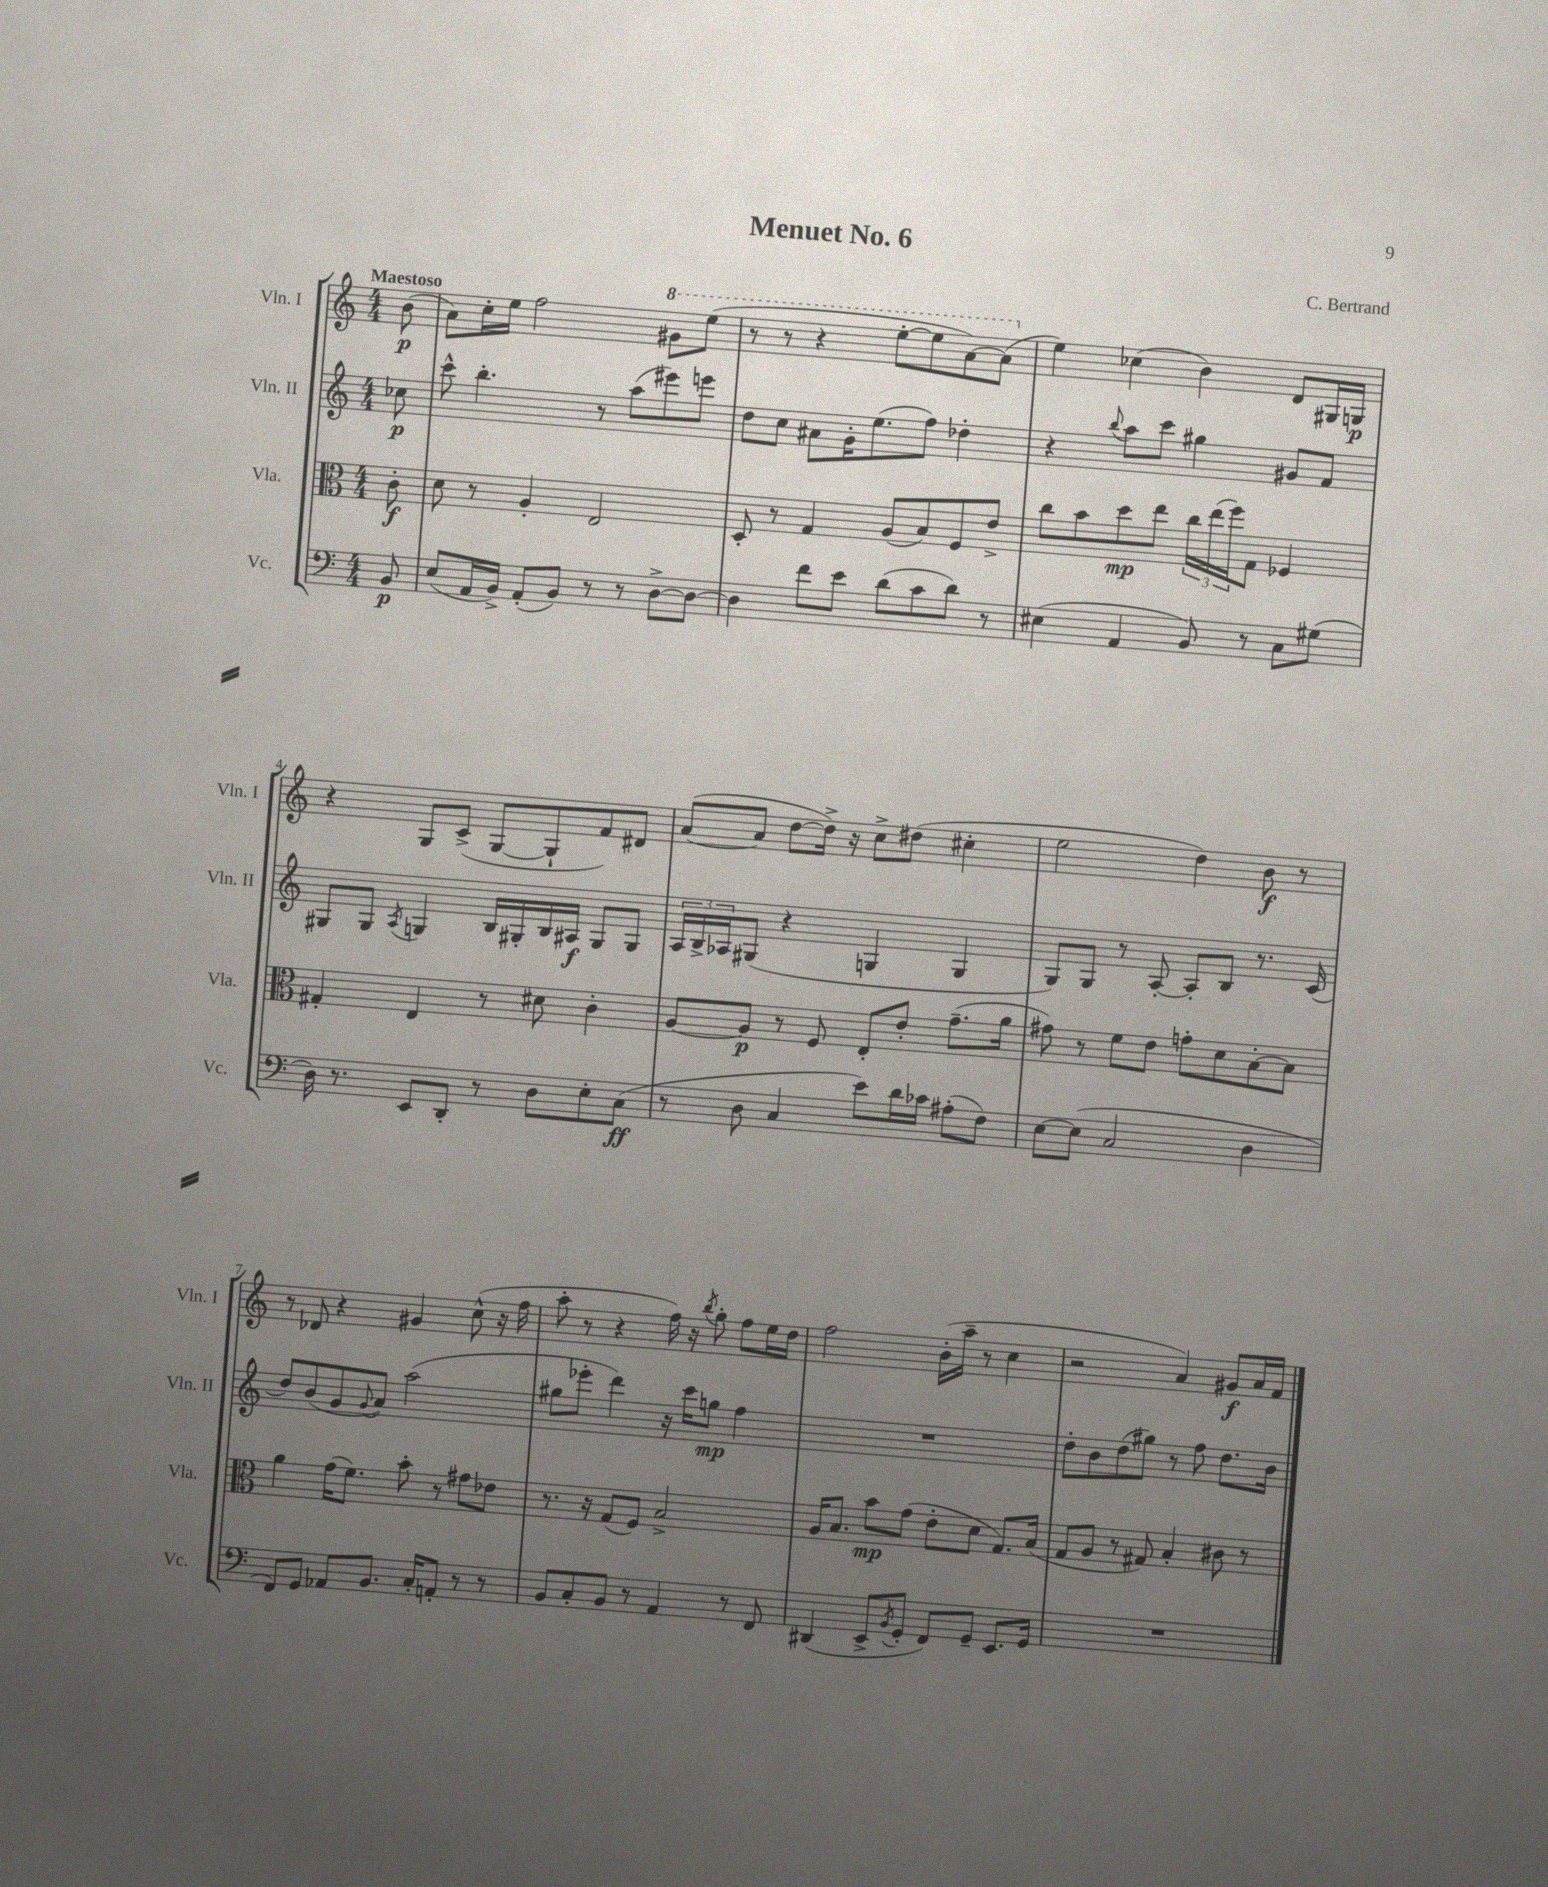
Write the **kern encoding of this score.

**kern	**dynam	**kern	**dynam	**kern	**dynam	**kern	**dynam
*part4	*part4	*part3	*part3	*part2	*part2	*part1	*part1
*staff4	*staff4	*staff3	*staff3	*staff2	*staff2	*staff1	*staff1
*I"Vc.	*	*I"Vla.	*	*I"Vln. II	*	*I"Vln. I	*
*I'Vc.	*	*I'Vla.	*	*I'Vln. II	*	*I'Vln. I	*
*clefF4	*	*clefC3	*	*clefG2	*	*clefG2	*
*k[]	*	*k[]	*	*k[]	*	*k[]	*
*M4/4	*	*M4/4	*	*M4/4	*	*M4/4	*
=	=	=	=	=	=	=	=
!	!	!	!	!	!	!LO:TX:a:B:t=Maestoso	!
8BB/	p	8c'\	f	8cc-X\	p	(8b\	p
=1	=1	=1	=1	=1	=1	=1	=1
(8E/L	.	8d\	.	8ccc^^\	.	8a\L)	.
16AA/L	.	8r	.	4.bb'\	.	16cc'\L	.
16BB^/JJ)	.	.	.	.	.	16ee\JJ	.
(8AA'/L	.	4A'/	.	.	.	2ff\	.
8BB/J)	.	.	.	.	.	.	.
8r	.	2E/	.	8r	.	.	.
8r	.	.	.	(8aa\L	.	.	.
*	*	*	*	*	*	*8va	*
[8D^\L	.	.	.	8eee#X\)	.	8gg#X\L	.
8D\J_	.	.	.	8eeen\J	.	(8eee\J	.
=2	=2	=2	=2	=2	=2	=2	=2
4D\]	.	8D'/	.	8dd\L	.	8r	.
.	.	8r	.	8cc\J	.	8r	.
8f\L	.	4G/	.	8a#X\L	.	4r	.
8e\J	.	.	.	16g'\K	.	.	.
.	.	.	.	(8.ee\	.	.	.
(8d\L	.	(8A/L	.	.	.	[8eee'\L	.
8c\	.	8B/)	.	8ff\J)	.	8eee\]	.
8d\J)	.	8F/	.	4dd-X'\	.	[8aa\)	.
8r	.	8e^/J	.	.	.	(8aa\J]	.
=3	=3	=3	=3	=3	=3	=3	=3
*	*	*	*	*	*	*X8va	*
(4E#X\	.	8cc\L	.	4r	.	4ee\)	.
.	.	8b\	.	.	.	.	.
.	.	.	.	8qqbb/	.	.	.
4AA/	.	8dd\	mp	8aa\L	.	(4cc-X\	.
.	.	8ee\J	.	8ccc\J	.	.	.
8BB/)	.	24cc\LL	.	4gg#X\	.	4b\)	.
.	.	(24ee\	.	.	.	.	.
.	.	24ff\J)	.	.	.	.	.
8r	.	8G\J	.	.	.	.	.
8C\L	.	4F-X/	.	8g#X/L	.	8d/L	.
(8G#X\J	.	.	.	8f/J	.	16G#X/L	.
.	.	.	.	.	.	16Gn/JJ	p
!!LO:LB:g=z
=4	=4	=4	=4	=4	=4	=4	=4
16D\)	.	4G#X'/	.	8G#X/L	.	4r	.
8.r	.	.	.	.	.	.	.
.	.	.	.	8G#/J	.	.	.
.	.	.	.	8qA/	.	.	.
8EE/L	.	4E/	.	4Gn/	.	8G/L	.
8DD'/J	.	.	.	.	.	(8c^/J	.
8r	.	8r	.	16B/LL	.	[8G/L	.
.	.	.	.	16G#X'/	.	.	.
8D\L	.	8d#X\	.	16B/	.	8G`/]	.
.	.	.	.	16A#X/JJ	f	.	.
8E'\	.	4c'\	.	8G#/L	.	8f/)	.
(8C\J	ff	.	.	8G#/J	.	8d#X/J	.
=5	=5	=5	=5	=5	=5	=5	=5
8r	.	[8A/L	.	24A/LL	.	([8a/L	.
.	.	.	.	24B^/	.	.	.
.	.	.	.	24A-X/J	.	.	.
8D\	.	8A/J]	p	(8G#X/J	.	8a/J]	.
4C/	.	8r	.	4r	.	[8dd\L	.
.	.	8F/	.	.	.	16dd^\Jk])	.
.	.	.	.	.	.	16r	.
8e\L)	.	8E'/L	.	4Gn/	.	8cc^\L	.
16d\L	.	8e'/J	.	.	.	(8dd#X\J	.
16c-X\JJ	.	.	.	.	.	.	.
(8A#X'\L	.	(8.g~\L	.	4G/	.	4cc#X'\	.
8F\J)	.	.	.	.	.	.	.
.	.	16a\Jk	.	.	.	.	.
=6	=6	=6	=6	=6	=6	=6	=6
[8E\L	.	8g#X\)	.	8G/L)	.	2ee\	.
(8E\J]	.	8r	.	8G/J	.	.	.
2C/	.	8f\L	.	8r	.	.	.
.	.	8e\J	.	[8A'/	.	.	.
.	.	8gn'\L	.	8A'/L]	.	4dd\)	.
.	.	8d\	.	8B/J	.	.	.
4D\	.	[8B'\	.	8.r	.	8b\	f
.	.	8B\J]	.	.	.	8r	.
.	.	.	.	(16c/	.	.	.
!!LO:LB:g=z
=7	=7	=7	=7	=7	=7	=7	=7
8FF/L)	.	4a\	.	8dd/L)	.	8r	.
8GG/J	.	.	.	(8b/	.	8d-X/	.
8AA-X/L	.	(16g\KL	.	8g/	.	4r	.
.	.	8.f\J)	.	.	.	.	.
.	.	.	.	8qqg/	.	.	.
8.BB/J	.	.	.	8a/J)	.	.	.
.	.	8b'\	.	(2aa\	.	4g#X/	.
16C'/KL	.	.	.	.	.	.	.
8AAn'/J	.	8r	.	.	.	.	.
8r	.	8g#X\L	.	.	.	(8cc^^\	.
8r	.	8e-X\J	.	.	.	16r	.
.	.	.	.	.	.	16ff\	.
=8	=8	=8	=8	=8	=8	=8	=8
8BB/L	.	8.r	.	8gg#X\L	.	8aa'\	.
8C'/	.	.	.	8eee-X'\J	.	8r	.
.	.	16r	.	.	.	.	.
8BB/J	.	(8G/L	.	4ddd\)	.	4r	.
8r	.	8F/J)	.	.	.	.	.
4AA/	.	2B^/	.	16r	.	16ff\)	.
.	.	.	.	16ccc\KL	.	16r	.
.	.	.	.	.	.	8qbb/	.
.	.	.	.	8ggn\J	mp	8gg'\	.
8r	.	.	.	4ff\	.	8ff\L	.
8FF/	.	.	.	.	.	16ee\L	.
.	.	.	.	.	.	16dd\JJ	.
=9	=9	=9	=9	=9	=9	=9	=9
(4DD#X/	.	16A/KL	.	1r	.	2ff\	.
.	.	8.B/J	.	.	.	.	.
8EE^/L	.	8b\L	mp	.	.	.	.
8qBB/	.	.	.	.	.	.	.
8GG'/J	.	(8g\J	.	.	.	.	.
8FF/L)	.	8e'\L	.	.	.	(16b'\LL	.
.	.	.	.	.	.	16aa~\JJ	.
8GG~/J	.	8d\J	.	.	.	8r	.
8.EE/L	.	8.G/L)	.	.	.	4cc\	.
16GG/Jk	.	(16B/Jk	.	.	.	.	.
=10	=10	=10	=10	=10	=10	=10	=10
1r	.	8G/L	.	8dd'\L	.	2r	.
.	.	8A/J	.	8b\	.	.	.
.	.	8r	.	(8dd\	.	.	.
.	.	8G#X/)	.	8gg#X\J)	.	.	.
.	.	4B'/	.	8r	.	4a/)	.
.	.	.	.	8ff\	.	.	.
.	.	8c#X\	.	8.dd\L	.	8g#X/L	f
.	.	8r	.	.	.	16a/L	.
.	.	.	.	16b\Jk	.	16f/JJ	.
==	==	==	==	==	==	==	==
*-	*-	*-	*-	*-	*-	*-	*-
